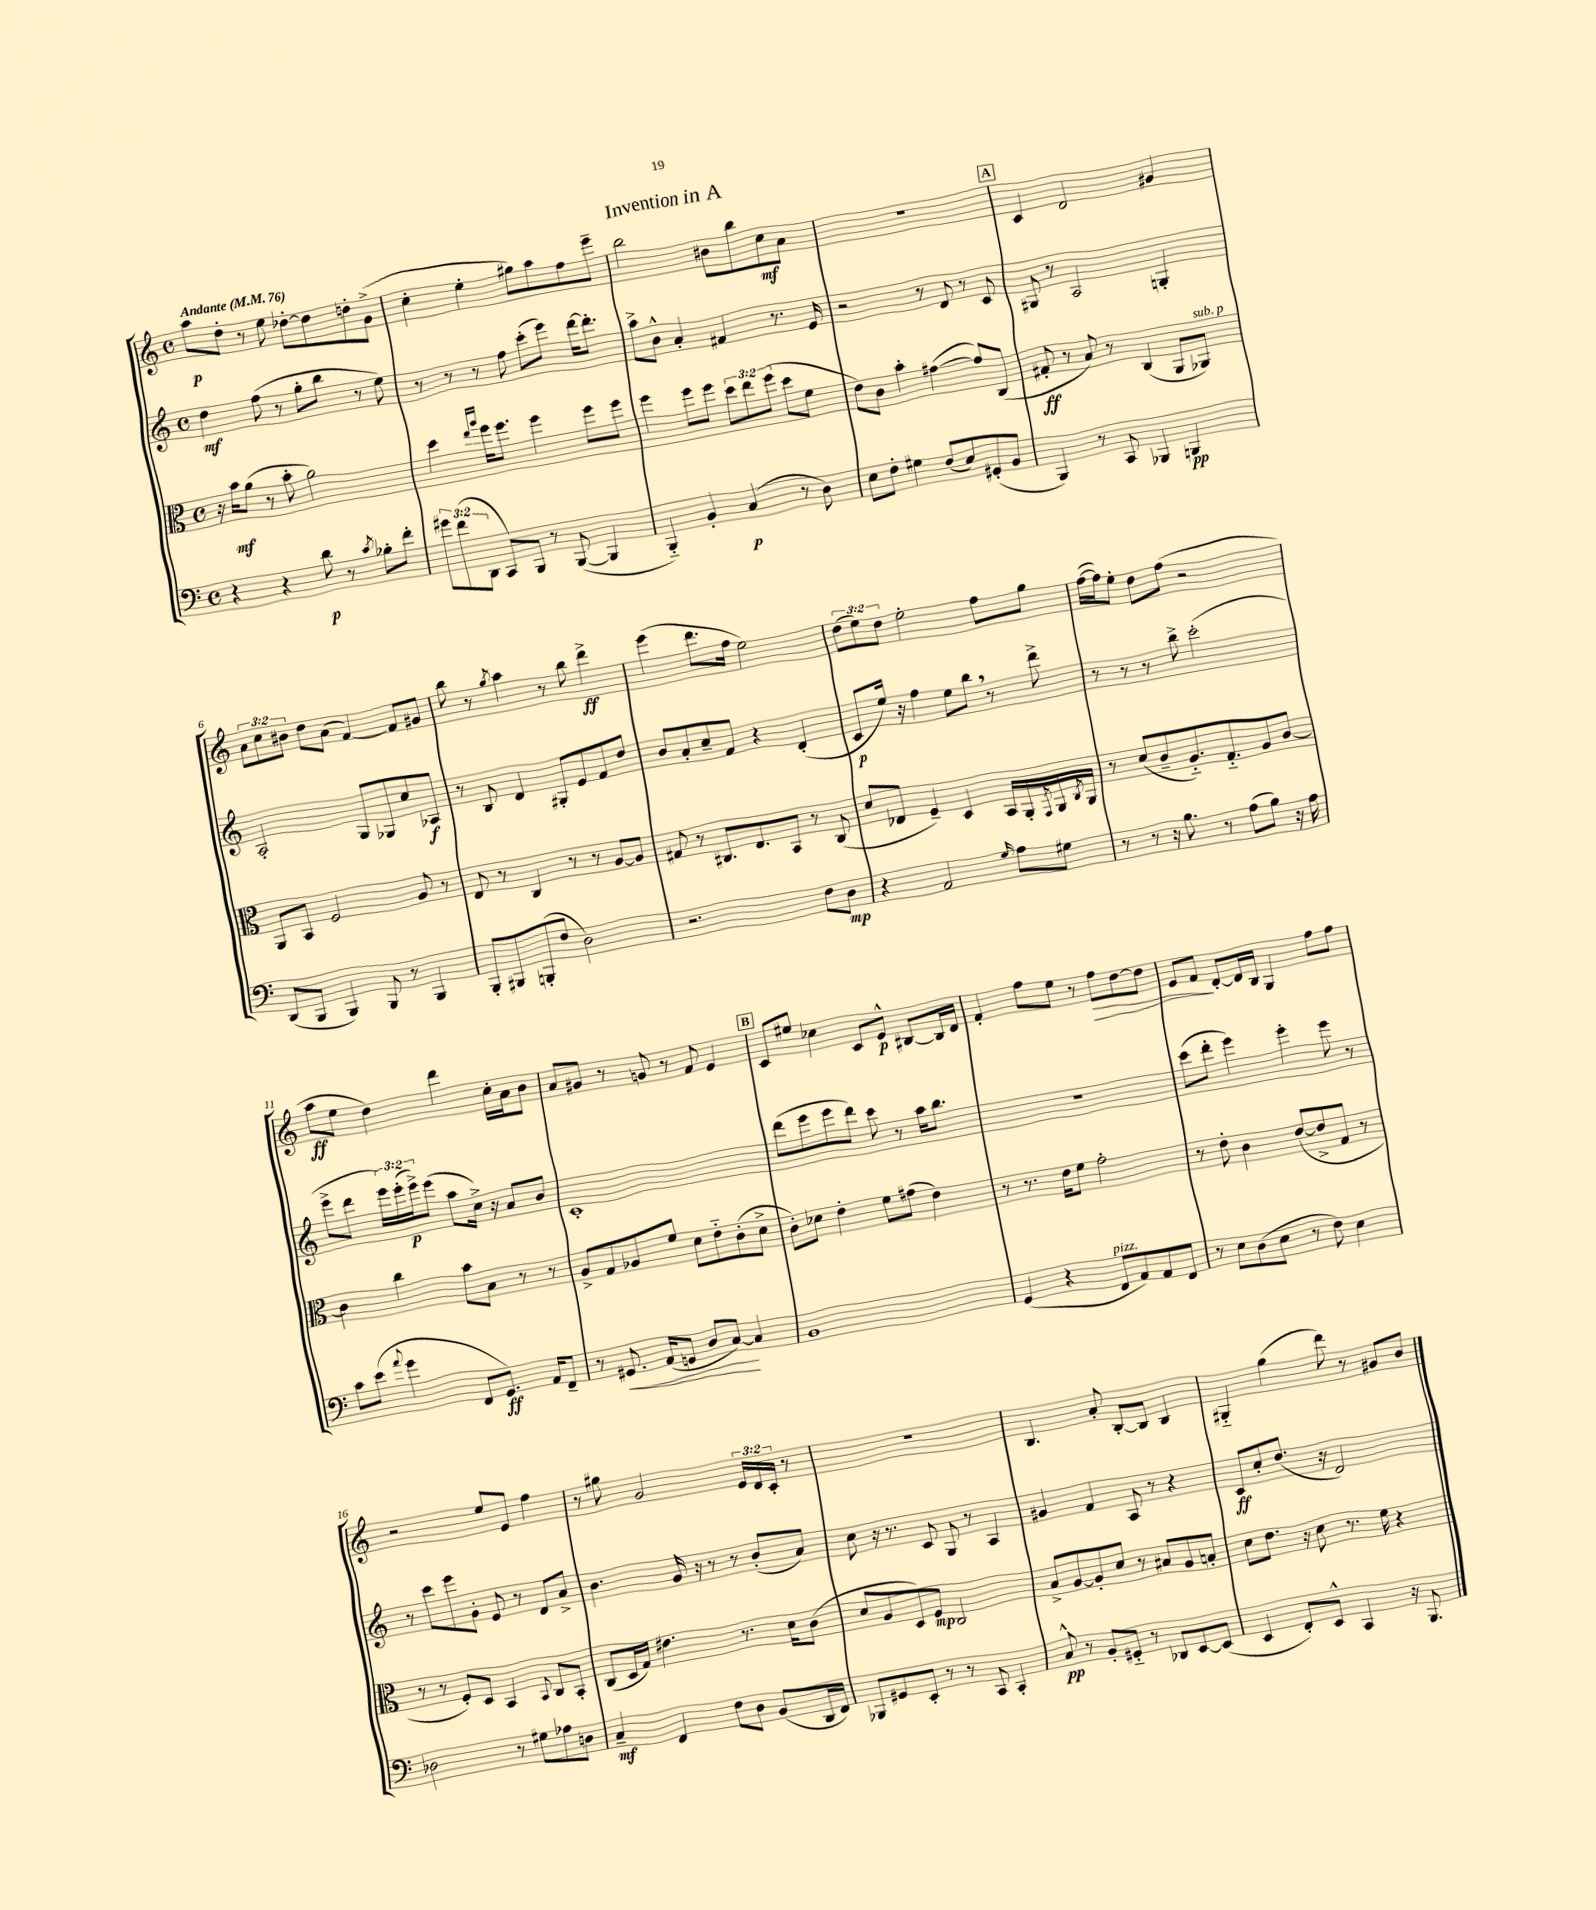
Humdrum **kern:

**kern	**dynam	**kern	**dynam	**kern	**dynam	**kern	**dynam
*part4	*part4	*part3	*part3	*part2	*part2	*part1	*part1
*staff4	*staff4	*staff3	*staff3	*staff2	*staff2	*staff1	*staff1
*clefF4	*	*clefC3	*	*clefG2	*	*clefG2	*
*k[]	*	*k[]	*	*k[]	*	*k[]	*
*M4/4	*	*M4/4	*	*M4/4	*	*M4/4	*
*met(c)	*	*met(c)	*	*met(c)	*	*met(c)	*
*MM76	*	*MM76	*	*MM76	*	*MM76	*
=1	=1	=1	=1	=1	=1	=1	=1
!	!	!	!	!	!	!LO:TX:a:B:t=Andante	!
4r	.	16r	.	4dd\	mf	8aa\L	p
.	.	16b\KL	mf	.	.	.	.
.	.	(8a\J	.	.	.	8dd'\J	.
4r	.	8r	.	(8ff\	.	8r	.
.	.	8b'\	.	8r	.	8ee\	.
8d\	p	2a\)	.	8gg'\L	.	[8dd-X'\L	.
8r	.	.	.	8bb\J	.	8dd-\]	.
8qc/	.	.	.	.	.	.	.
8B-X'\L	.	.	.	8r	.	8ddn'\	.
8f'\J	.	.	.	8ee\)	.	(8g^\J	.
=2	=2	=2	=2	=2	=2	=2	=2
12g#X\L	.	4dd\	.	8r	.	4cc'\	.
(12f\	.	.	.	.	.	.	.
.	.	.	.	8r	.	.	.
12DD\J	.	.	.	.	.	.	.
.	.	16qqee/LL	.	.	.	.	.
.	.	16qqaa/JJ	.	.	.	.	.
8CC/L)	.	16ff\KL	.	8r	.	4ee'\	.
.	.	8.ff\J	.	.	.	.	.
8BBB/J	.	.	.	8ff\	.	.	.
8r	.	4ff\	.	(8ccc'\L	.	8gg#X\L)	.
([8BBB/	.	.	.	8eee\J)	.	8aa\	.
4BBB/]	.	8ff\L	.	[16ddd\KL	.	8ff\	.
.	.	.	.	8.ddd'\J]	.	.	.
.	.	8ff\J	.	.	.	8eee~\J	.
=3	=3	=3	=3	=3	=3	=3	=3
4BBB/)	.	4ff\	.	8aa^\L	.	2bb\	.
.	.	.	.	8b^^\J	.	.	.
4BB'/	.	8ff\L	.	4a'/	.	.	.
.	.	8ff\J	.	.	.	.	.
(4C/	p	12dd\L	.	4f#X/	.	8b#X\L	.
.	.	12ee\	.	.	.	.	.
.	.	.	.	.	.	8bb\	.
.	.	(12ff\J	.	.	.	.	.
8r	.	8dd\L	.	8.r	.	8cc\	mf
8D\)	.	8f\J	.	.	.	8a\J	.
.	.	.	.	16e/	.	.	.
=4	=4	=4	=4	=4	=4	=4	=4
8E\L	.	8e\L)	.	2r	.	1r	.
8F'\J	.	8c\J	.	.	.	.	.
4G#X\	.	4b'\	.	.	.	.	.
(8F/L	.	([4g#X\	.	8r	.	.	.
8E/)	.	.	.	8d/	.	.	.
(8GG#X'/	.	8g#/L])	.	8r	.	.	.
8BB/J	.	(8C/J	.	8c/	.	.	.
!!LO:REH:place=s1:t=A
=5	=5	=5	=5	=5	=5	=5	=5
4BBB/)	.	8G#X'/	ff	8G#X/	.	4c/	.
.	.	8r	.	8r	.	.	.
8r	.	8B/)	.	2A/	.	2d/	.
8CC/	.	8r	.	.	.	.	.
4BBB-X/	.	(4C/	.	.	.	.	.
4BBBn/	pp	8AA/L	.	4Gn'/	.	4g#X/	.
!	!	!LO:TX:a:i:t=sub. p	!	!	!	!	!
.	.	8AA-X/J)	.	.	.	.	.
!!LO:LB:g=z
=6	=6	=6	=6	=6	=6	=6	=6
(8DD/L	.	8AA/L	.	2A'/	.	12a\L	.
.	.	.	.	.	.	12cc\	.
8BBB/J	.	8BB/J	.	.	.	.	.
.	.	.	.	.	.	12b#X\J	.
4BBB/)	.	2F/	.	.	.	8dd\L	.
.	.	.	.	.	.	(8a\J	.
8BBB/	.	.	.	8G/L	.	[4f/)	.
8r	.	.	.	8G-X/	.	.	.
4BBB/	.	8A/	.	8cc/	.	8f/L]	.
.	.	8r	.	8A-X/J	f	8g#X/J	.
=7	=7	=7	=7	=7	=7	=7	=7
8BBB'/L	.	8E/	.	8r	.	8bb\	.
8BBB#X/	.	8r	.	8B/	.	8r	.
.	.	.	.	.	.	8qgg/	.
(8BBBn'/	.	4C/	.	4d/	.	4aa\	.
8F/J	.	.	.	.	.	.	.
2D\)	.	8r	.	8G#X'/L	.	8r	.
.	.	8r	.	8e/	.	8bb\	.
.	.	[8A/L	.	8f/	.	4ddd^\	ff
.	.	8A/J]	.	8dd/J	.	.	.
=8	=8	=8	=8	=8	=8	=8	=8
2.r	.	8G#X/	.	8b/L	.	(4eee\	.
.	.	8r	.	8a'/	.	.	.
.	.	8.C#X/L	.	8cc~/	.	8.ddd\L	.
.	.	.	.	8f/J	.	.	.
.	.	8.E/	.	.	.	16ff\Jk	.
.	.	.	.	4r	.	2ee\)	.
.	.	8BB/J	.	.	.	.	.
8F\L	.	8r	.	(4d'/	.	.	.
8D\J	mp	(8C#/	.	.	.	.	.
=9	=9	=9	=9	=9	=9	=9	=9
4r	.	8d/L	.	8c/L	p	(12dd\L	.
.	.	.	.	.	.	12ee\)	.
.	.	8E-X/J	.	16ee/Jk)	.	.	.
.	.	.	.	.	.	12dd\J	.
.	.	.	.	16r	.	.	.
2AA/	.	4F~/)	.	4ff\	.	2ee'\	.
.	.	4D/	.	8ee\L	.	.	.
.	.	.	.	8bb,\J	.	.	.
16qqG/	.	.	.	.	.	.	.
8A\L	.	16BB/LL	.	8r	.	8ff\L	.
.	.	16AA'/	.	.	.	.	.
.	.	8qGG/	.	.	.	.	.
8G#X\J	.	16AA/	.	8ddd^\	.	8gg\J	.
.	.	8qC/	.	.	.	.	.
.	.	16AA/JJ	.	.	.	.	.
=10	=10	=10	=10	=10	=10	=10	=10
8r	.	8r	.	8r	.	([16ff\LL	.
.	.	.	.	.	.	16ff\J])	.
8r	.	(8d/L	.	8r	.	8ee'\J	.
16r	.	8c~/	.	8r	.	8dd\L	.
8.B\	.	.	.	.	.	.	.
.	.	8.A/)	.	8bb^\	.	(8ff\J	.
8r	.	.	.	(2ccc'\	.	2r	.
.	.	8.G/	.	.	.	.	.
(8A\L	.	.	.	.	.	.	.
8B\J)	.	8A/	.	.	.	.	.
16r	.	[8c/J	.	.	.	.	.
16A\	.	.	.	.	.	.	.
!!LO:LB:g=z
=11	=11	=11	=11	=11	=11	=11	=11
8c\L	.	4c\]	.	8eee^\L	.	8aa\L	ff
(8e\J	.	.	.	8ddd\J	.	8ee\J	.
8qqa/	.	.	.	.	.	.	.
4g\	.	4cc\	.	24eee\LL)	.	4dd\)	.
.	.	.	.	(24eee'\	.	.	.
.	.	.	.	24eee^\J)	p	.	.
.	.	.	.	(8eee\J	.	.	.
8FF/L	.	8b\L	.	8aa\L	.	4ddd\	.
8.GG/J)	ff	8B\J	.	16cc^\Jk)	.	.	.
.	.	.	.	16r	.	.	.
.	.	8r	.	8a/L	.	16cc'\LL	.
16AA/KL	.	.	.	.	.	16a\J	.
8FF~/J	.	8r	.	8b/J	.	8b\J	.
=12	=12	=12	=12	=12	=12	=12	=12
8r	.	8A^/L	.	1c'	.	8a/L	.
!	!LO:HP:b	!	!	!	!	!	!
8.GG#X/	<	8G/	.	.	.	8g#X/J	.
.	.	8A-X/	.	.	.	8r	.
(16AA/KL	.	.	.	.	.	.	.
8GGn/J	.	8f/J	.	.	.	8gn/	.
8D/L	.	8d\L	.	.	.	8r	.
[8C/J)	.	8e\	.	.	.	8f/	.
4C/]	[	(8c'\	.	.	.	4e/	.
.	.	8d^\J	.	.	.	.	.
!!LO:REH:place=s1:t=B
=13	=13	=13	=13	=13	=13	=13	=13
1BB	.	8c'\L)	.	(8ddd\L	.	8c/L	.
.	.	8d-X\J	.	8eee\	.	8ee#X/J	.
.	.	4e'\	.	8eee\	.	4cc-X\	.
.	.	.	.	8ddd\J)	.	.	.
.	.	8f\L	.	8ccc\	.	8c/L	.
.	.	(8g#X\J	.	8r	.	8e^^/J	p
.	.	4e\)	.	16aa\KL	.	[8B#X/L	.
.	.	.	.	8.bb\J	.	.	.
.	.	.	.	.	.	16B#/L]	.
.	.	.	.	.	.	16d/JJ	.
=14	=14	=14	=14	=14	=14	=14	=14
(4GG/	.	8r	.	1r	.	4f'/	.
.	.	8.r	.	.	.	.	.
4r	.	.	.	.	.	8ff\L	.
.	.	16e\KL	.	.	.	.	.
.	.	8f\J	.	.	.	8ee\J	.
!LO:TX:a:i:t=pizz.	!	!	!	!	!	!	!
8FF/L	.	2g'\	.	.	.	8r	.
!	!	!	!	!	!	!	!LO:HP:b
8AA/)	.	.	.	.	.	8ff\L	>
8AA/	.	.	.	.	.	[8dd\	.
8FF/J	.	.	.	.	.	8dd\J]	.
=15	=15	=15	=15	=15	=15	=15	=15
8r	.	8r	.	(8ccc\L	.	8e/L	.
8E\L	.	8e'\	.	8ddd'\J	.	8f/J	.
(8D\	.	4c\	.	4eee\)	.	[8d'/L	]
8E\J	.	.	.	.	.	16d/L]	.
.	.	.	.	.	.	16B/JJ	.
8r	.	([8e/L	.	4eee'\	.	4G/	.
8F\)	.	8e^/]	.	.	.	.	.
4E\	.	8G/J	.	8eee\	.	8ff\L	.
.	.	8r	.	8r	.	8ff\J	.
!!LO:LB:g=z
=16	=16	=16	=16	=16	=16	=16	=16
2D-X\	.	8r	.	8r	.	2r	.
.	.	8r	.	8ccc\L	.	.	.
.	.	8F'/L)	.	8eee\	.	.	.
.	.	8D/J	.	8g'\J	.	.	.
8r	.	4BB/	.	8e/	.	8ee/L	.
8G#X\L	.	.	.	8r	.	8e/J	.
.	.	8qqBB/	.	.	.	.	.
8A-X\	.	8C/L	.	8d/L	.	4ff\	.
8Dn\J	.	8BB'/J	.	8a^/J	.	.	.
=17	=17	=17	=17	=17	=17	=17	=17
4C~/	mf	(8C/L	.	4.b\	.	8r	.
.	.	16D/L	.	.	.	8gg#X\	.
.	.	16G/JJ)	.	.	.	.	.
4FF/	.	4.e#X\	.	.	.	2g/	.
.	.	.	.	16g/	.	.	.
.	.	.	.	16r	.	.	.
8F\L	.	.	.	8r	.	.	.
8D\J	.	8.r	.	8r	.	.	.
(8BB/L	.	.	.	(8b'/L	.	24e/LL	.
.	.	.	.	.	.	24d/	.
.	.	16d\KL	.	.	.	.	.
.	.	.	.	.	.	24c'/JJ	.
16DD/L	.	(8c\J	.	8a/J)	.	8r	.
16FF/JJ)	.	.	.	.	.	.	.
=18	=18	=18	=18	=18	=18	=18	=18
8BBB-X/L	.	8d/L	.	8cc\	.	1r	.
8GG#X/	.	8A/	.	16r	.	.	.
.	.	.	.	8.r	.	.	.
8EE'/J	.	8D/)	.	.	.	.	.
8r	.	8F/J	mp	8c/	.	.	.
8r	.	2C/	.	8G/	.	.	.
8CC/	.	.	.	8r	.	.	.
4CC'/	.	.	.	4A/	.	.	.
=19	=19	=19	=19	=19	=19	=19	=19
8C^^/	pp	8B^/L	.	4g#X/	.	4.B/	.
8r	.	[8A/	.	.	.	.	.
8BB'/L	.	8A'/]	.	4f/	.	.	.
8GG#X/J	.	8d/J	.	.	.	8a'/	.
8r	.	8r	.	8A/	.	[8B'/L	.
8DD-X/L	.	8B#X/L	.	8r	.	8B/J]	.
[8EE/	.	8A/	.	4r	.	4B/	.
(8EE/J]	.	8Bn'/J	.	.	.	.	.
=20	=20	=20	=20	=20	=20	=20	=20
4EE/	.	8d\L	.	8c/L	ff	4G#X/	.
.	.	8.e\J	.	8cc'/	.	.	.
8FF'/L)	.	.	.	(8.dd/J	.	(4gg\	.
.	.	16r	.	.	.	.	.
8EE^^/J	.	8d\	.	.	.	.	.
.	.	.	.	16r	.	.	.
4CC/	.	8.r	.	2d/)	.	8ddd\)	.
.	.	.	.	.	.	8r	.
.	.	16f\	.	.	.	.	.
16r	.	4r	.	.	.	8g#X/L	.
8.BBB/	.	.	.	.	.	.	.
.	.	.	.	.	.	8b/J	.
==	==	==	==	==	==	==	==
*-	*-	*-	*-	*-	*-	*-	*-
